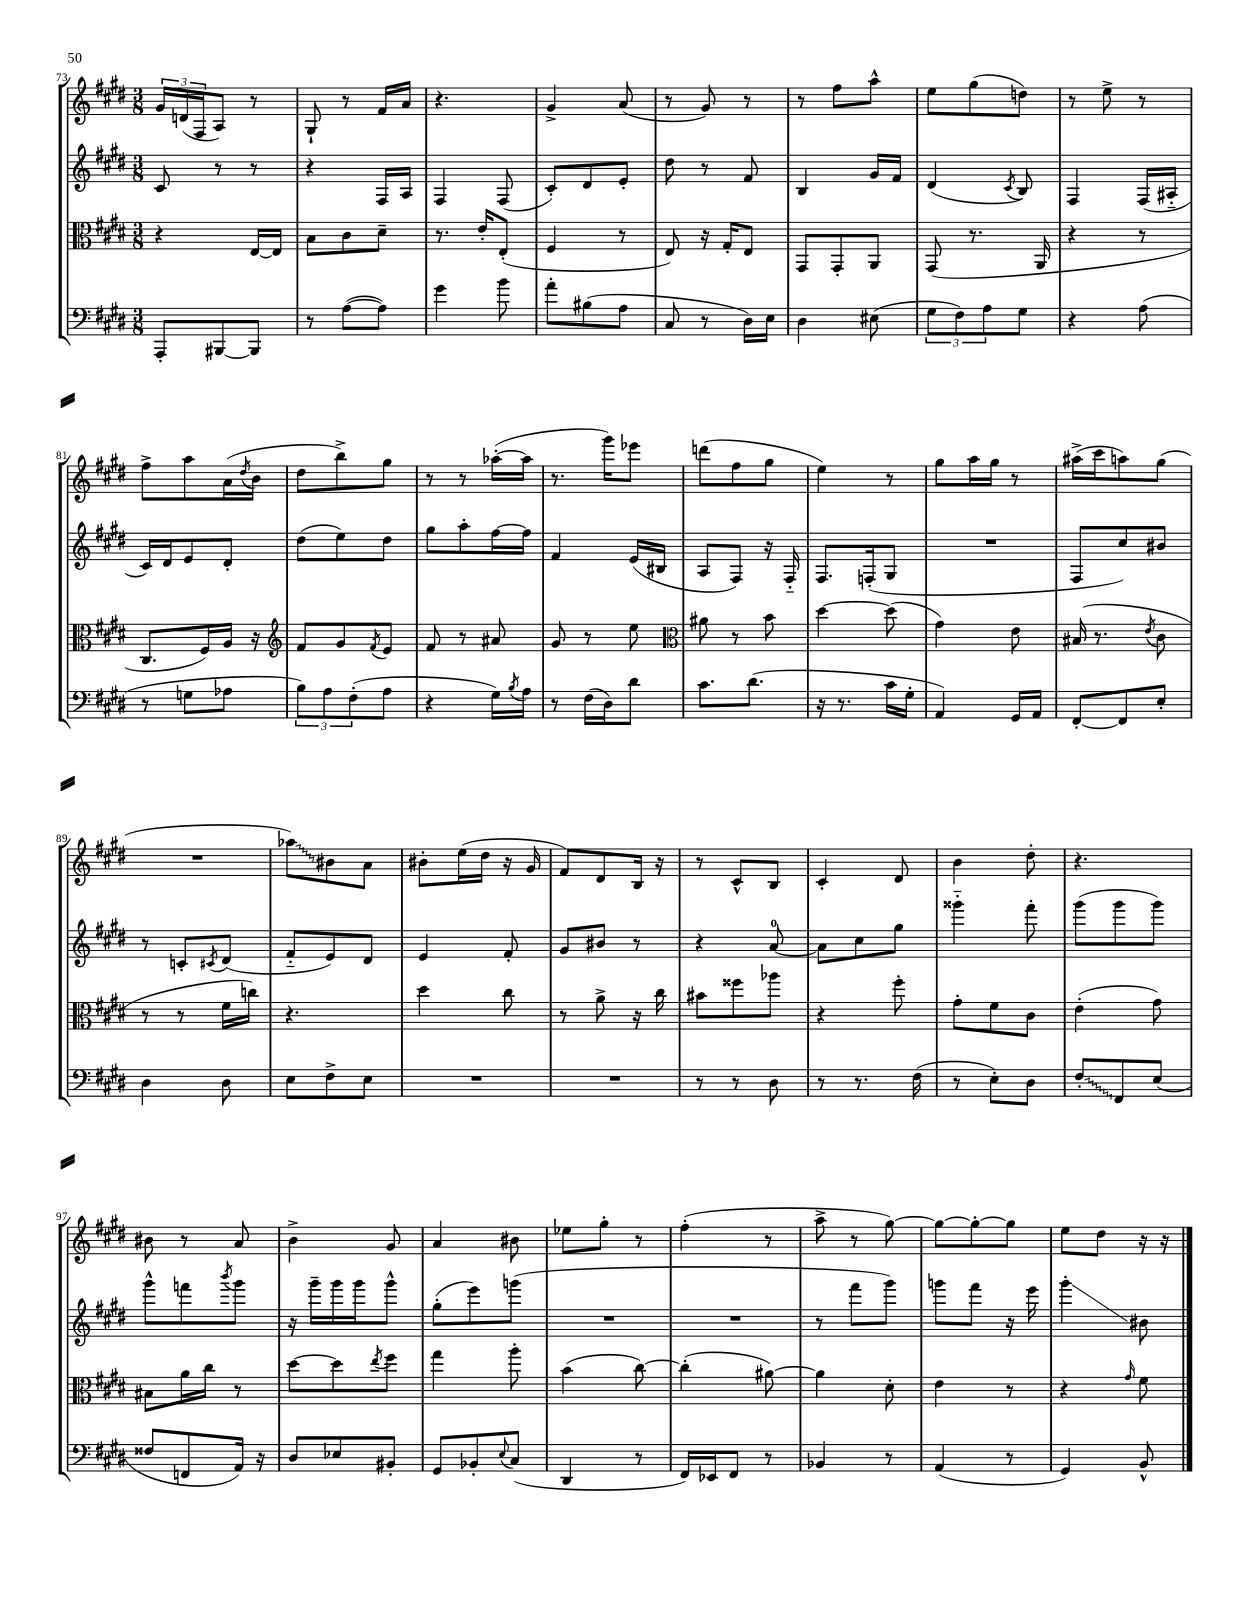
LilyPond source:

<<
\new StaffGroup <<
\new Staff = "s0" {
    \clef treble \key e \major \numericTimeSignature \time 3/8
    \tuplet 3/2 { gis'16 d'16( fis16 } a8) r8 |
    gis8-! r8 fis'16 a'16 |
    r4. |
    gis'4-> a'8( |
    r8 gis'8) r8 |
    r8 fis''8 a''8-^ |
    e''8 gis''8( d''8) |
    r8 e''8-> r8 |
    fis''8-> a''8 a'16( \acciaccatura { dis''8 } b'16 |
    dis''8 b''8->) gis''8 |
    r8 r8 aes''16~-.( aes''16 |
    r8. gis'''16) ees'''8 |
    d'''8( fis''8 gis''8 |
    e''4) r8 |
    gis''8 a''16 gis''16 r8 |
    ais''16->( cis'''16 a''8) gis''8( |
    R4. |
    \once \override Glissando.style = #'zigzag aes''8\glissando) bis'8 a'8 |
    bis'8-. e''16( dis''16 r16 gis'16 |
    fis'8) dis'8 b16 r16 |
    r8 cis'8-^ b8 |
    cis'4-. dis'8 |
    b'4 dis''8-. |
    r4. |
    bis'8 r8 a'8 |
    b'4-> gis'8 |
    a'4 bis'8 |
    ees''8 gis''8-. r8 |
    fis''4-.( r8 |
    a''8-> r8 gis''8~) |
    gis''8~ gis''8~-. gis''8 |
    e''8 dis''8 r16 r16 \bar "|." |
}
\new Staff = "s1" {
    \clef treble \key e \major \numericTimeSignature \time 3/8
    cis'8 r8 r8 |
    r4 fis16 a16 |
    fis4 fis8( |
    cis'8-.) dis'8 e'8-. |
    dis''8 r8 fis'8 |
    b4 gis'16 fis'16 |
    dis'4( \acciaccatura { cis'8 } b8) |
    fis4 fis16( ais16-_ |
    cis'16) dis'16 e'8 dis'8-. |
    dis''8( e''8) dis''8 |
    gis''8 a''8-. fis''16~ fis''16 |
    fis'4 e'16( bis16 |
    a8 fis8) r16 fis16-_ |
    fis8. f16-.( gis8 |
    R4. |
    fis8 cis''8) bis'8 |
    r8 c'8-. \acciaccatura { cis'8 } dis'8( |
    fis'8-_ e'8) dis'8 |
    e'4 fis'8-. |
    gis'8 bis'8 r8 |
    r4 a'8-0~ |
    a'8 cis''8 gis''8 |
    gisis'''4-_ fis'''8-. |
    gis'''8( gis'''8 gis'''8) |
    gis'''8-^ f'''8 \acciaccatura { b'''8 } gis'''8 |
    r16 gis'''16-- gis'''16 gis'''16 gis'''8-^ |
    gis''8-.( e'''8) g'''8( |
    R4. |
    R4. |
    r8 fis'''8 gis'''8) |
    g'''8 fis'''8 r16 e'''16 |
    gis'''4-.\glissando bis'8 \bar "|." |
}
\new Staff = "s2" {
    \clef alto \key e \major \numericTimeSignature \time 3/8
    r4 e16~ e16 |
    b8 cis'8 dis'8-- |
    r8. e'16-. e8-.( |
    fis4 r8 |
    e8) r16 gis16-. e8 |
    gis,8 gis,8-. a,8 |
    gis,8( r8. a,16 |
    r4 r8 |
    cis8. fis16) a16 r16 |
    \clef treble fis'8 gis'8 \acciaccatura { fis'8 } e'8 |
    fis'8 r8 ais'8 |
    gis'8 r8 e''8 |
    \clef alto ais'8 r8 b'8 |
    dis''4~ dis''8( |
    gis'4) e'8 |
    bis16( r8. \acciaccatura { e'8 } cis'8 |
    r8 r8 fis'16 c''16) |
    r4. |
    dis''4 cis''8 |
    r8 a'8-> r16 cis''16 |
    bis'8 fisis''8 aes''8 |
    r4 fis''8-. |
    gis'8-. fis'8 cis'8 |
    e'4-.( gis'8) |
    bis8 a'16 cis''16 r8 |
    dis''8~ dis''8 \acciaccatura { e''8 } fis''8 |
    gis''4 a''8-. |
    b'4( cis''8~) |
    cis''4-.( ais'8~) |
    ais'4 dis'8-. |
    e'4 r8 |
    r4 \grace { gis'16 } fis'8 \bar "|." |
}
\new Staff = "s3" {
    \clef bass \key e \major \numericTimeSignature \time 3/8
    a,,8-. bis,,8~ bis,,8 |
    r8 a8~( a8) |
    gis'4 b'8 |
    a'8-. bis8( a8 |
    cis8 r8 dis16) e16 |
    dis4 eis8( |
    \tuplet 3/2 { gis8 fis8) a8 } gis8 |
    r4 a8( |
    r8 g8 aes8 |
    \tuplet 3/2 { b8) a8 fis8-.( } a8 |
    r4 gis16) \acciaccatura { b8 } a16 |
    r8 fis16( dis16) dis'8 |
    cis'8. dis'8.( |
    r16 r8. cis'16 gis16-. |
    a,4) gis,16 a,16 |
    fis,8~-. fis,8 e8-. |
    dis4 dis8 |
    e8 fis8-> e8 |
    R4. |
    R4. |
    r8 r8 dis8 |
    r8 r8. fis16( |
    r8 e8-.) dis8 |
    \once \override Glissando.style = #'zigzag fis8-.\glissando fis,8 e8( |
    fisis8 f,8 a,16) r16 |
    dis8 ees8 bis,8-. |
    gis,8 bes,8-. \appoggiatura { e8 } cis8( |
    dis,4 r8 |
    fis,16) ees,16 fis,8 r8 |
    bes,4 r8 |
    a,4( r8 |
    gis,4) b,8-^ \bar "|." |
}
>>
>>
\layout { \context { \Score currentBarNumber = #73 } }
